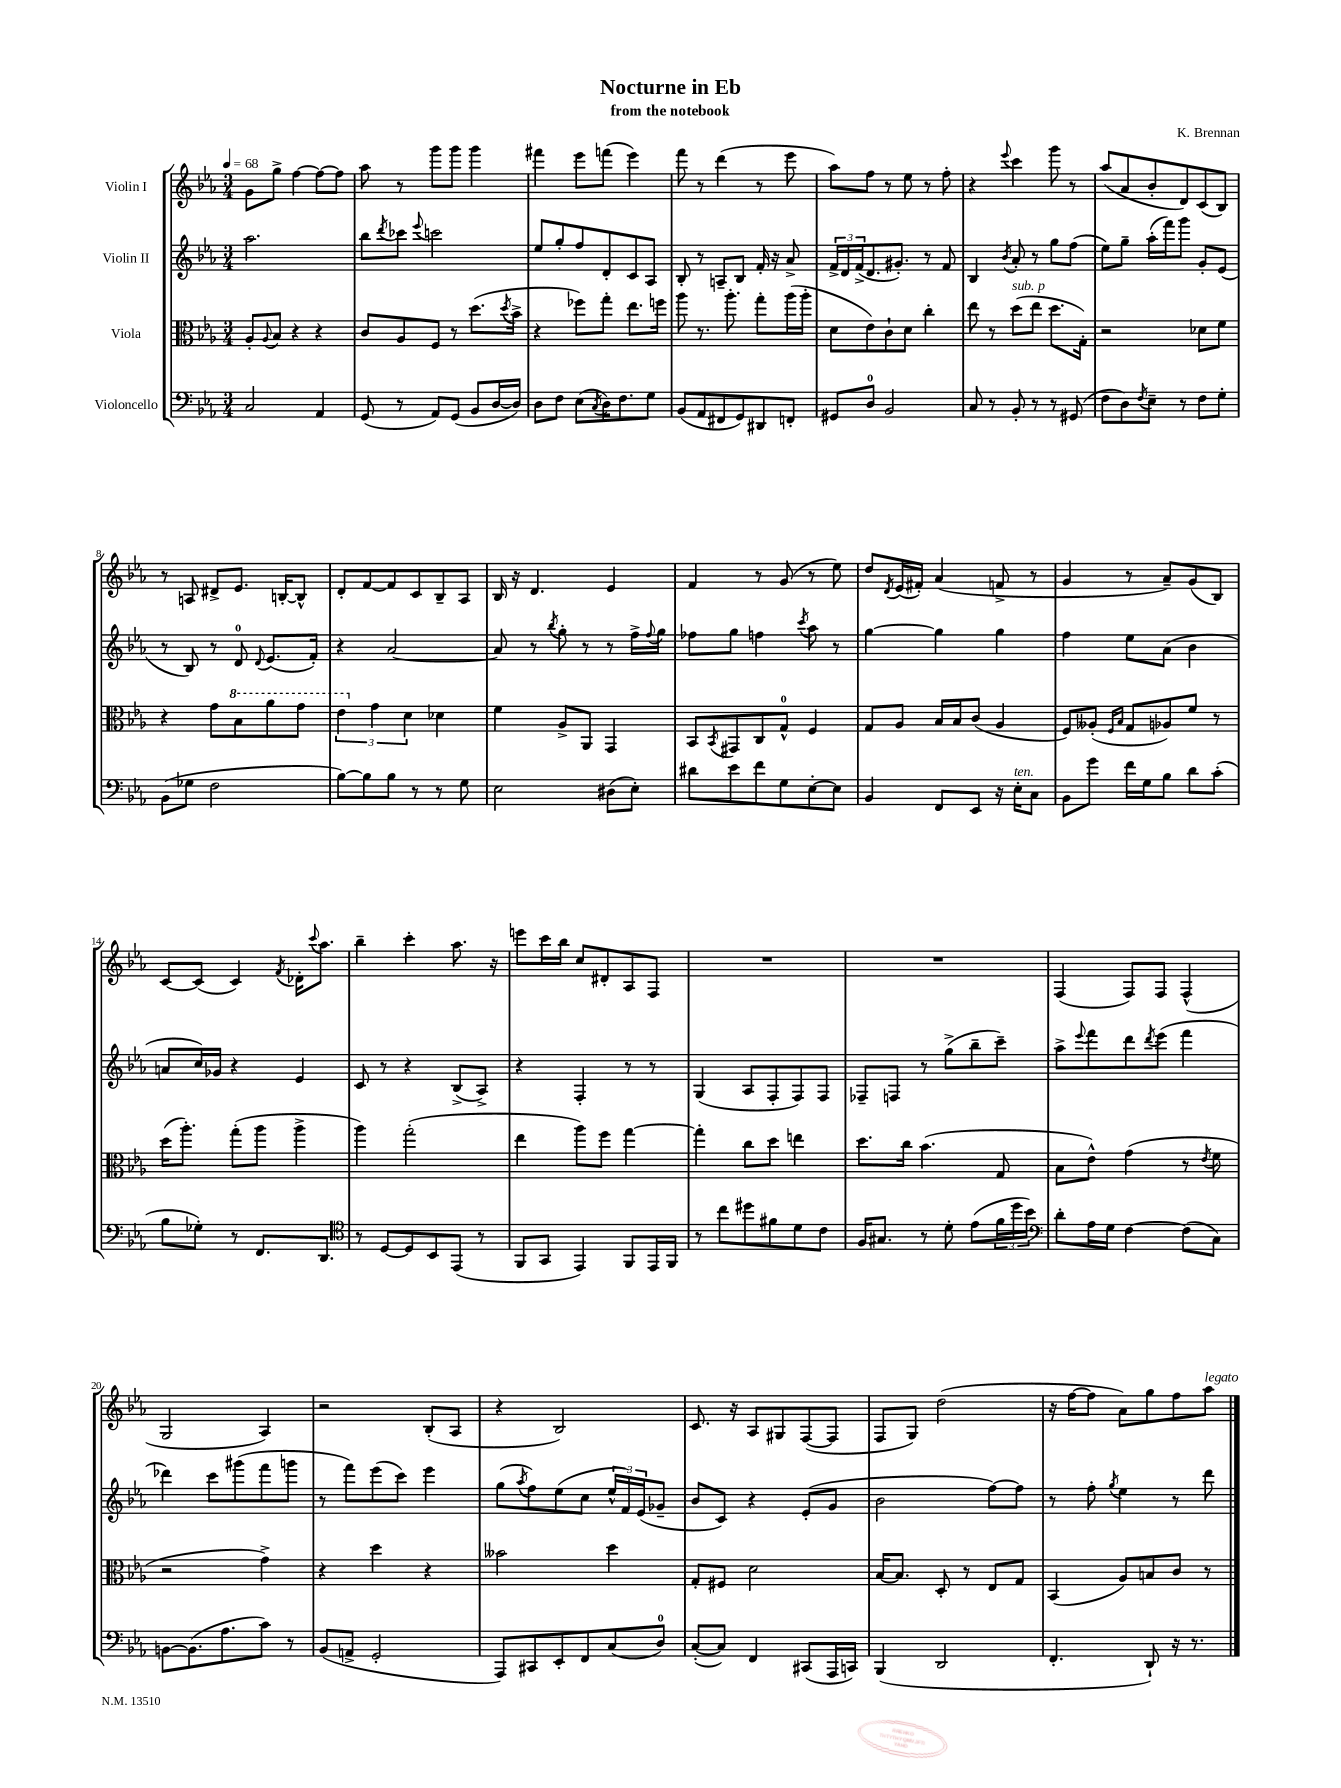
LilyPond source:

\header { title = "Nocturne in Eb" composer = "K. Brennan" subtitle = "from the notebook" }
<<
\new StaffGroup <<
\new Staff = "s0" \with { instrumentName = "Violin I" } {
    \clef treble \key ees \major \numericTimeSignature \time 3/4 \tempo 4 = 68
    g'8 g''8-> f''4~ f''8~ f''8 |
    aes''8 r8 g'''8 g'''8 g'''4 |
    fis'''4 ees'''8 f'''8( ees'''4) |
    f'''8 r8 d'''4( r8 ees'''8 |
    aes''8) f''8 r8 ees''8 r8 f''8-. |
    r4 \appoggiatura { ees'''8 } c'''4 g'''8 r8 |
    aes''8( aes'8 bes'8-. d'8) c'8( bes8) |
    r8 a8 dis'8-> ees'8. b16~-. b8-^ |
    d'8-. f'8~ f'8 c'8 bes8-- aes8 |
    bes16 r16 d'4. ees'4 |
    f'4 r8 g'8( r8 ees''8) |
    d''8 \acciaccatura { d'8 } ees'16( fis'16-.) aes'4( f'8-> r8 |
    g'4 r8 aes'8--) g'8( bes8) |
    c'8~ c'8( c'4) \acciaccatura { f'8 } des'16-. \appoggiatura { c'''8 } aes''8. |
    bes''4-- c'''4-. aes''8. r16 |
    e'''8 c'''16 bes''16 c''8 dis'8-. aes8 f8 |
    R2. |
    R2. |
    f4( f8) f8 f4-^( |
    g2 aes4) |
    r2 bes8-.( aes8 |
    r4 bes2) |
    c'8. r16 aes8 gis8 f8~( f8 |
    f8 g8) d''2( |
    r16 f''16~ f''8 aes'8) g''8 f''8 aes''8^\markup { \italic "legato" } \bar "|." |
}
\new Staff = "s1" \with { instrumentName = "Violin II" } {
    \clef treble \key ees \major \numericTimeSignature \time 3/4
    aes''2. |
    bes''8 \acciaccatura { d'''8 } ces'''8 \appoggiatura { ees'''8 } c'''2 |
    ees''8 g''8-. f''8 d'8-. c'8 aes8 |
    bes8-. r8 a8-- bes8 f'16-. r16 aes'8-> |
    \tuplet 3/2 { f'16-> d'16 f'16->( } d'8. gis'8.-.) r8 f'8 |
    bes4 \acciaccatura { bes'8 } aes'8-. r8 g''8 f''8( |
    ees''8) g''8-- aes''16-.( f'''16) g'''8 g'8-. ees'8( |
    r8 bes8) r8 d'8-0 \appoggiatura { d'8 } ees'8.( f'16-.) |
    r4 aes'2~ |
    aes'8 r8 \acciaccatura { bes''8 } g''8-. r8 r8 f''16-> \appoggiatura { f''8 } g''16 |
    fes''8 g''8 f''4 \acciaccatura { c'''8 } aes''8 r8 |
    g''4~ g''4 g''4 |
    f''4 ees''8 aes'8( bes'4 |
    a'8 c''16) ges'16 r4 ees'4 |
    c'8 r8 r4 bes8->( aes8->) |
    r4 f4-. r8 r8 |
    g4( aes8 f8-. f8) f8 |
    fes8-- f8 r8 g''8->( bes''8-- c'''8--) |
    aes''8-> \appoggiatura { ees'''8 } f'''8 d'''8 \acciaccatura { d'''8 } ees'''8( f'''4 |
    des'''4) c'''8 gis'''8( f'''8 g'''8 |
    r8 f'''8) ees'''8( c'''8) ees'''4 |
    g''8( \acciaccatura { aes''8 } f''8) ees''8( c''8 \tuplet 3/2 { ees''16-^ f'16) ees'16( } ges'8-- |
    bes'8 c'8) r4 ees'8-.( g'8 |
    bes'2 f''8~) f''8 |
    r8 f''8-. \acciaccatura { g''8 } ees''4 r8 d'''8 \bar "|." |
}
\new Staff = "s2" \with { instrumentName = "Viola" } {
    \clef alto \key ees \major \numericTimeSignature \time 3/4
    aes8-. \appoggiatura { aes8 } bes8 r4 r4 |
    c'8 aes8 f8 r8 d''8.( \acciaccatura { d''8 } bes'16-> |
    r4 fes''8) g''8-. ees''8. f''16 |
    aes''8 r8. aes''8.-. g''8-. aes''16( aes''16-. |
    d'8 ees'8) c'8-! d'8 c''4-. |
    ees''8 r8 d''8^\markup { \italic "sub. p" }( ees''8 d''8. g16-.) |
    r2 des'8 f'8 |
    r4 g'8 \ottava #1 bes'8 aes''8 g''8 |
    \tuplet 3/2 { ees''4 \ottava #0 g'4 d'4 } des'4 |
    f'4 aes8-> aes,8 g,4 |
    bes,8 \acciaccatura { bes,8 } gis,8 c8 g8-0-^ f4 |
    g8 aes8 bes16 bes16 c'8( aes4 |
    f8) aeses8-.( \grace { f16 bes16 } g8 aes8) f'8 r8 |
    d''16( aes''8.-.) g''8-.( aes''8 aes''4-> |
    aes''4) g''2-.( |
    ees''4 aes''8) f''8 g''4~ |
    g''4-. c''8 d''8 e''4 |
    d''8. c''16 bes'4.( g8 |
    bes8 ees'8-^) g'4( r8 \acciaccatura { ees'8 } f'8 |
    r2 g'4->) |
    r4 d''4 r4 |
    beses'2 d''4 |
    g8-. fis8 d'2 |
    bes16~ bes8. d8-. r8 ees8 g8 |
    bes,4( aes8) b8 c'8 r8 \bar "|." |
}
\new Staff = "s3" \with { instrumentName = "Violoncello" } {
    \clef bass \key ees \major \numericTimeSignature \time 3/4
    c2 aes,4 |
    g,8( r8 aes,8) g,8( bes,8 d16~ d16) |
    d8 f8 ees8( \acciaccatura { c8 } d16) f8. g8 |
    bes,8( aes,8 fis,8 g,8) dis,8 f,8-. |
    gis,8 d8-0 bes,2 |
    c8 r8 bes,8-. r8 r8 gis,8( |
    f8 d8) \acciaccatura { f8 } ees8-- r8 f8 g8-. |
    bes,8( ges8 f2 |
    bes8~) bes8 bes8 r8 r8 g8 |
    ees2 dis8( ees8-.) |
    dis'8 ees'8 f'8 g8 ees8~-. ees8 |
    bes,4 f,8 ees,8 r16 ees16-.^\markup { \italic "ten." } c8 |
    bes,8 g'8 f'16 g16 bes8 d'8 c'8-.( |
    bes8 ges8-.) r8 f,8. d,8. |
    \clef tenor r8 d8~ d8 bes,8 ees,8( r8 |
    f,8 g,8 ees,4) f,8 ees,16 f,16 |
    r8 c''8 dis''8 fis'8 d'8 c'8 |
    f16 gis8. r8 d'8-. ees'8( \tuplet 3/2 { f'16 d''16 bes'16) } |
    \clef bass d'8-. aes16 g16 f4~ f8( c8) |
    b,8~ b,8.( aes8. c'8) r8 |
    bes,8( a,8-> g,2-. |
    aes,,8) cis,8 ees,8-. f,8 c8( d8-0) |
    c8~-.( c8) f,4 cis,8( aes,,16 c,16) |
    bes,,4( d,2 |
    f,4.-. d,8-!) r16 r8. \bar "|." |
}
>>
>>
